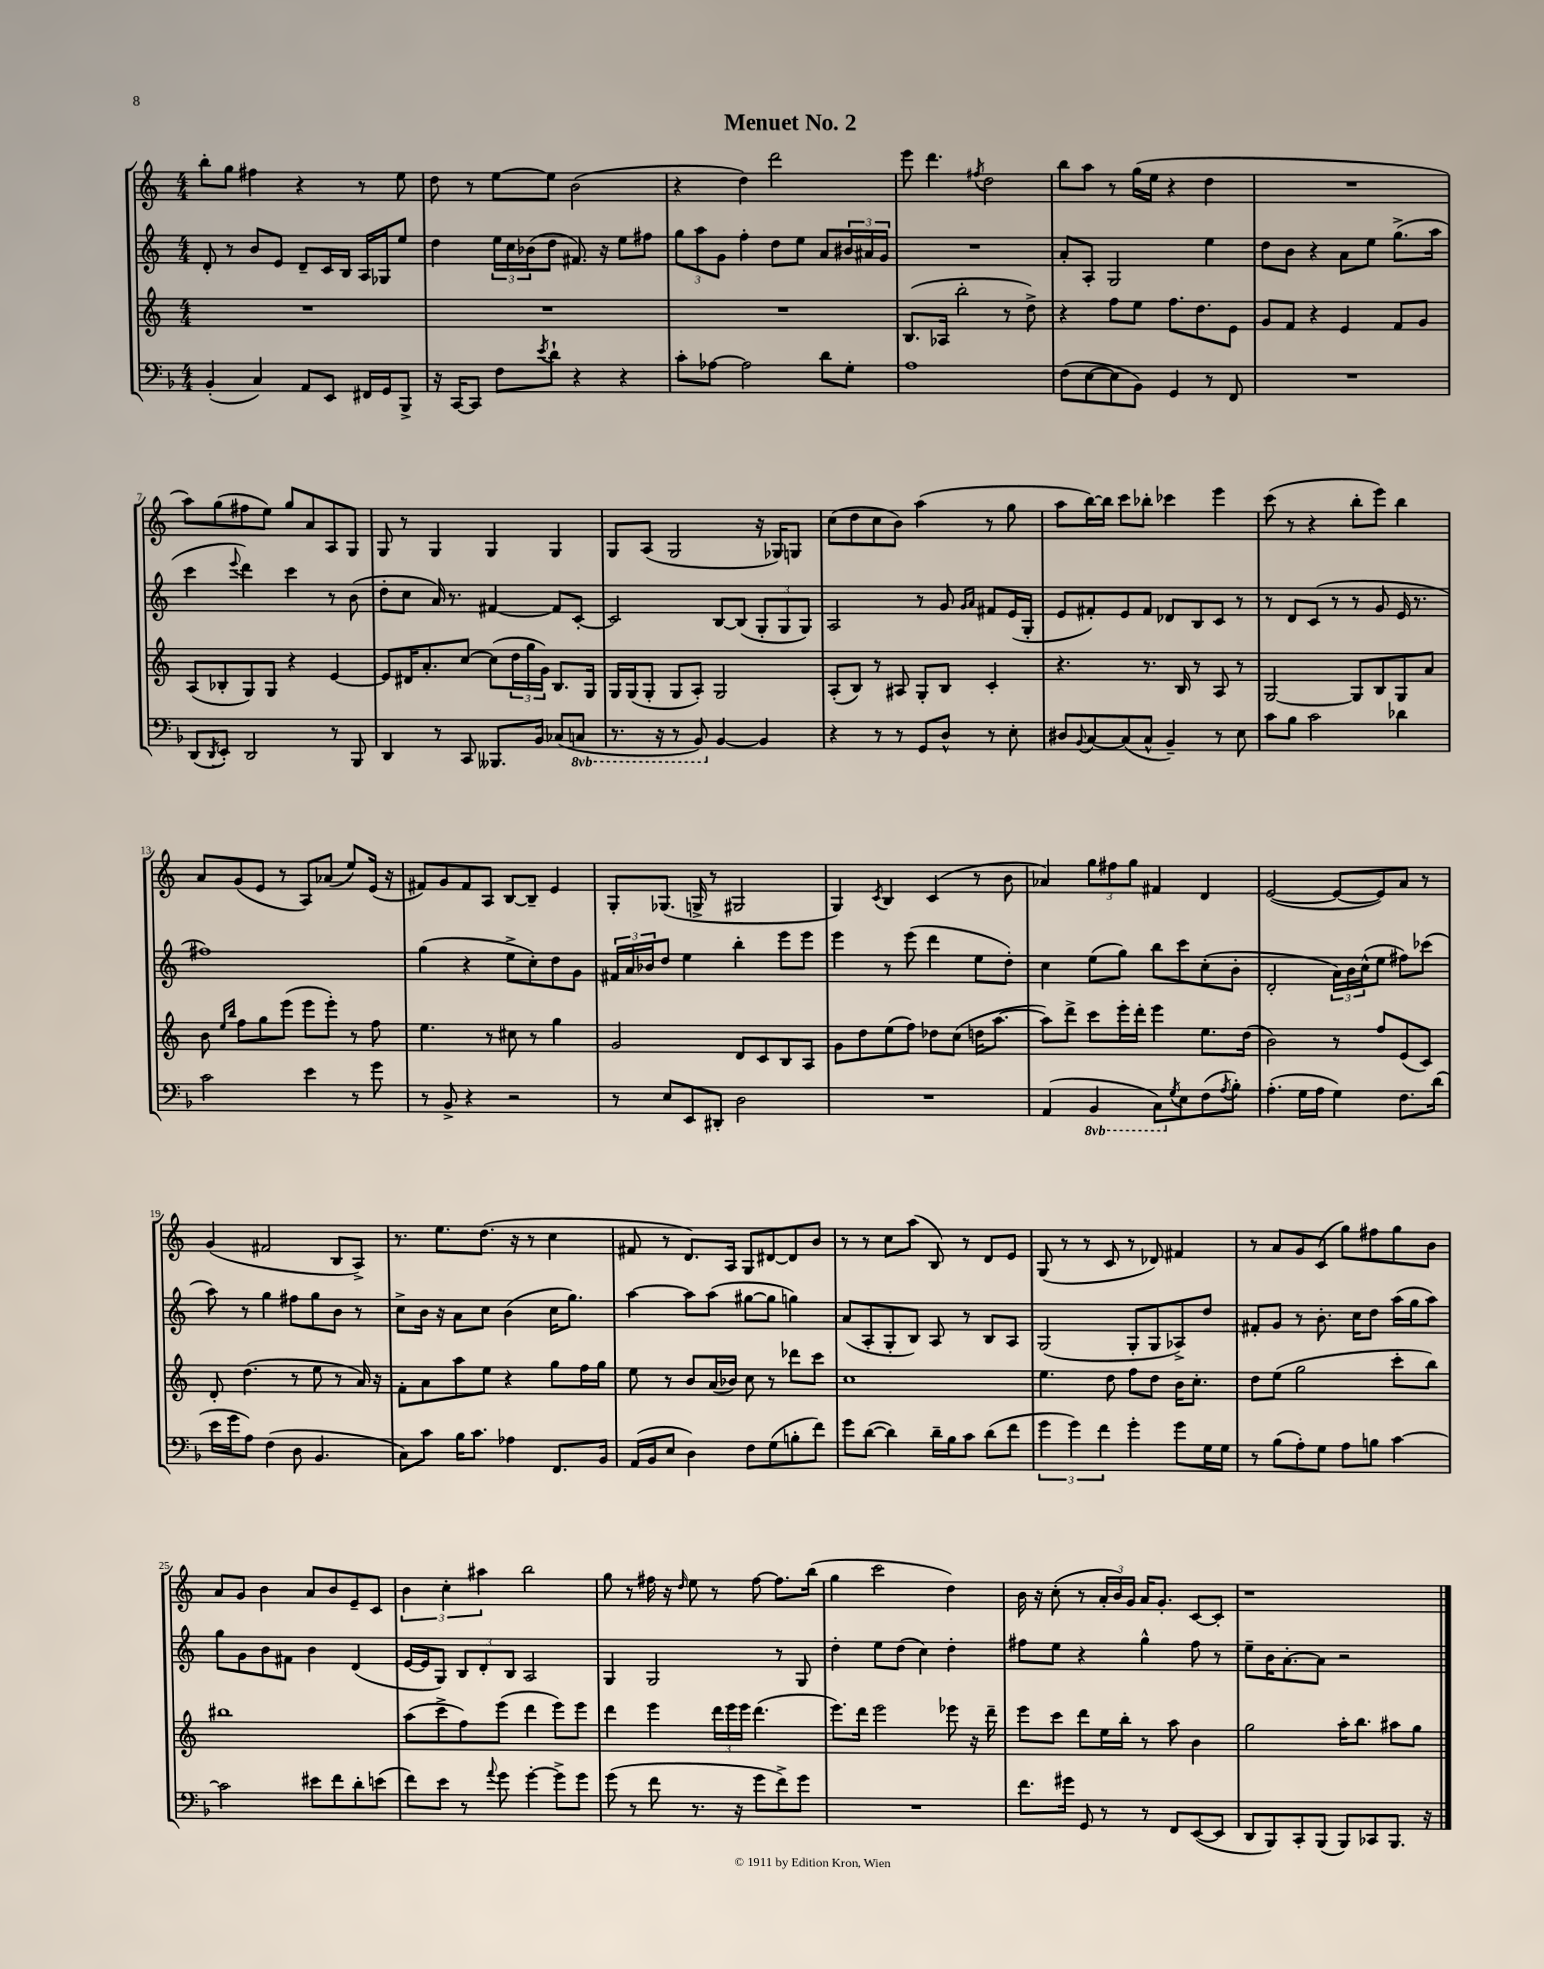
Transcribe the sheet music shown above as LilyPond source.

\header { title = "Menuet No. 2" }
<<
\new StaffGroup <<
\new Staff = "s0" {
    \clef treble \key c \major \numericTimeSignature \time 4/4
    b''8-. g''8 fis''4 r4 r8 e''8 |
    d''8 r8 e''8~ e''8 b'2( |
    r4 d''4) d'''2 |
    e'''8 d'''4. \acciaccatura { fis''8 } d''2 |
    b''8 a''8 r8 g''16( e''16 r4 d''4 |
    R1 |
    a''8) g''8( fis''8 e''8) g''8 a'8 a8 g8 |
    g8 r8 g4 g4 g4 |
    g8 a8( g2 r16 ges16) g8 |
    c''8( d''8 c''8 b'8) a''4( r8 g''8 |
    a''8 b''16~) b''16 c'''8 bes''8-. ces'''4 e'''4 |
    c'''8( r8 r4 b''8-. e'''8) b''4 |
    a'8 g'8( e'8 r8 a8) aes'8( e''8) e'16( r16 |
    fis'8) g'8 fis'8 a8 b8~ b8-- e'4 |
    g8-. ges8.( g16-> r8 gis2 |
    g4) \acciaccatura { c'8 } b4 c'4( r8 b'8 |
    aes'4) \tuplet 3/2 { g''8 fis''8 g''8 } fis'4 d'4 |
    e'2~( e'8~ e'8) a'8 r8 |
    g'4( fis'2 b8 a8->) |
    r8. e''8. d''8.( r16 r8 c''4 |
    fis'8 r8 d'8.) a16 g8 dis'8~ dis'8 b'8 |
    r8 r8 c''8 a''8( b8) r8 d'8 e'8 |
    g8( r8 r8 c'8 r8 des'8) fis'4 |
    r8 a'8 g'8 c'8( g''8) fis''8 g''8 b'8 |
    a'8 g'8 b'4 a'8 b'8 e'8-- c'8 |
    \tuplet 3/2 { b'4 c''4-. ais''4 } b''2 |
    g''8 r8 fis''16 r16 \grace { d''16 } e''8 r8 fis''8~ fis''8. b''16( |
    g''4 c'''2 d''4) |
    b'16 r16 c''8-.( r8 \tuplet 3/2 { a'16-. b'16) g'16 } a'16 g'8.-. c'8~ c'8-. |
    r1 \bar "|." |
}
\new Staff = "s1" {
    \clef treble \key c \major \numericTimeSignature \time 4/4
    d'8-. r8 b'8 e'8 d'8-- c'16 b16 a16 ges16 e''8 |
    d''4 \tuplet 3/2 { e''16 c''16 bes'16( } d''8 fis'8.) r16 e''8 fis''8 |
    \tuplet 3/2 { g''8 a''8 g'8 } f''4-. d''8 e''8 a'8 \tuplet 3/2 { bis'16 ais'16 g'16 } |
    R1 |
    a'8-. a8-. g2 e''4 |
    d''8 b'8 r4 a'8 e''8 g''8.->( a''16 |
    c'''4 \appoggiatura { e'''8 } d'''4) c'''4 r8 b'8( |
    d''8-. c''8 a'16) r8. fis'4~ fis'8 c'8~-. |
    c'2 b8~ b8( \tuplet 3/2 { g8-. g8 g8) } |
    a2 r8 g'8 \grace { g'16 a'16 } fis'8 e'16( g16-. |
    e'8 fis'8-.) e'8 fis'8 des'8 b8 c'8 r8 |
    r8 d'8 c'8( r8 r8 g'8 e'16 r8. |
    fis''1) |
    g''4( r4 e''8-> c''8-.) d''8 g'8 |
    \tuplet 3/2 { fis'16 a'16 bes'16 } d''8 e''4 b''4-. e'''8 e'''8 |
    e'''4 r8 e'''8( d'''4 e''8 d''8-.) |
    c''4 e''8( g''8) b''8 c'''8 c''8-.( b'8-. |
    d'2-. \tuplet 3/2 { a'16) b'16 c''16-^( } e''8 fis''8) ces'''8( |
    a''8) r8 g''4 fis''8 g''8 b'8 r8 |
    c''8-> b'16 r16 a'8 c''8 b'4( c''16 g''8.) |
    a''4~ a''8 a''8( gis''8~ gis''8 g''4) |
    a'8( a8-. g8-. b8) a8 r8 b8 a8 |
    g2( g8-. g8 aes8->) d''8 |
    fis'8-. g'8 r8 b'8.-. c''16 d''8 a''16( g''16 a''8) |
    g''8 g'8 b'8 fis'8 b'4 d'4( |
    e'16~ e'16 g8) \tuplet 3/2 { b8 d'8-. b8 } a2 |
    g4 g2 r8 g8 |
    d''4-. e''8 d''8( c''4) d''4-. |
    fis''8 e''8 r4 g''4-^ fis''8 r8 |
    e''8-- b'16 a'8.~-. a'8 r2 \bar "|." |
}
\new Staff = "s2" {
    \clef treble \key c \major \numericTimeSignature \time 4/4
    R1 |
    R1 |
    R1 |
    b8.( aes16 b''2-. r8 d''8->) |
    r4 f''8 e''8 f''8. d''8. e'8 |
    g'8 f'8 r4 e'4 f'8 g'8 |
    a8( bes8-. g8) g8 r4 e'4~ |
    e'8 dis'16 a'8.-. c''8~ c''8( \tuplet 3/2 { d''16 g''16 g'16) } b8. g16 |
    g16 g16( g8-. g8 a8-.) g2 |
    a8-.( b8) r8 ais8 g8-. b8 c'4-. |
    r4. r8. b16 r8 a8 r8 |
    g2~ g8 b8 g8 a'8 |
    b'8 \grace { e''16 b''16 } f''8 g''8 e'''8( e'''8 e'''8-.) r8 f''8 |
    e''4. r8 cis''8 r8 g''4 |
    g'2 d'8 c'8 b8 a8 |
    g'8 d''8 e''8( f''8) des''8 c''8( d''16 a''8.~ |
    a''8) d'''8-> c'''8 e'''16-. d'''16-. e'''4 e''8. d''16( |
    b'2) r8 f''8 e'8( c'8) |
    d'8-. d''4.( r8 e''8 r8 a'16) r16 |
    f'8-. a'8 a''8 e''8 r4 g''8 f''16 g''16 |
    e''8 r8 b'8 a'16( bes'16) c''8 r8 des'''8 c'''8 |
    c''1 |
    e''4. d''8 f''8 d''8 b'16 c''8.-. |
    d''8 e''8( g''2 c'''8-. b''8) |
    bis''1 |
    a''8( c'''8-> f''8) e'''8( d'''4 e'''8) e'''8 |
    d'''4 e'''4 \tuplet 3/2 { d'''16 e'''16 e'''16 } d'''4.( |
    e'''8.) d'''16 e'''2 ees'''8 r16 d'''16-- |
    e'''8 c'''8 d'''8 e''16 b''16-. r8 a''8 b'4 |
    g''2 a''16-. b''8. ais''8 g''8 \bar "|." |
}
\new Staff = "s3" {
    \clef bass \key f \major \numericTimeSignature \time 4/4 \set Staff.ottavationMarkups = #ottavation-simple-ordinals
    bes,4-.( c4) a,8 e,8 fis,16 g,16 bes,,8-> |
    r16 c,16~ c,8 f8 \acciaccatura { e'8 } d'8-! r4 r4 |
    c'8-. aes8~ aes2 d'8 g8-. |
    a1 |
    f8( e8~ e8 bes,8) g,4 r8 f,8 |
    R1 |
    d,8( \acciaccatura { d,8 } e,8-.) d,2 r8 bes,,8 |
    d,4 r8 c,8 beses,,8. bes,16 ces8( \ottava #-1 c,!8 |
    r8. r16 r8 bes,,8) \ottava #0 bes,4~ bes,4 |
    r4 r8 r8 g,8 d8-^ r8 e8-. |
    dis8 \appoggiatura { bes,8 } c8~ c8( c8-^ bes,4--) r8 e8 |
    c'8 bes8 c'2 des'4 |
    c'2 e'4 r8 g'8 |
    r8 bes,8-> r4 r2 |
    r8 e8 e,8 dis,8-. d2 |
    R1 |
    a,4( \ottava #-1 bes,,4 c,8) \ottava #0 \acciaccatura { g8 } e8 f8( \acciaccatura { a8 } bes8-.) |
    a4.-.( g16 a16 g4) f8. d'16( |
    e'16 g'16 a8) f4( d8 bes,4. |
    c8) c'8 bes16 c'8. aes4 f,8. bes,16 |
    a,16( bes,16 e8 d4) f8 g8( b8-. f'8) |
    g'8 d'8~( d'4) d'16-- bes16 c'8 d'8( f'8 |
    \tuplet 3/2 { g'4 g'4) f'4 } g'4-. g'8 g16 g16 |
    r8 bes8( a8-.) g8 a8 b8 c'4~ |
    c'2 eis'8 f'8 d'8-. e'8( |
    f'8) e'8 r8 \appoggiatura { a'8 } g'8 g'4~-. g'8-> g'8 |
    g'8( r8 f'8 r8. r16 g'8 f'8->) g'8 |
    R1 |
    f'8. gis'16 g,8 r8 r8 f,8 e,8~( e,8 |
    d,8 bes,,8) c,8-. bes,,8( bes,,8) ces,8 bes,,8. r16 \bar "|." |
}
>>
>>
